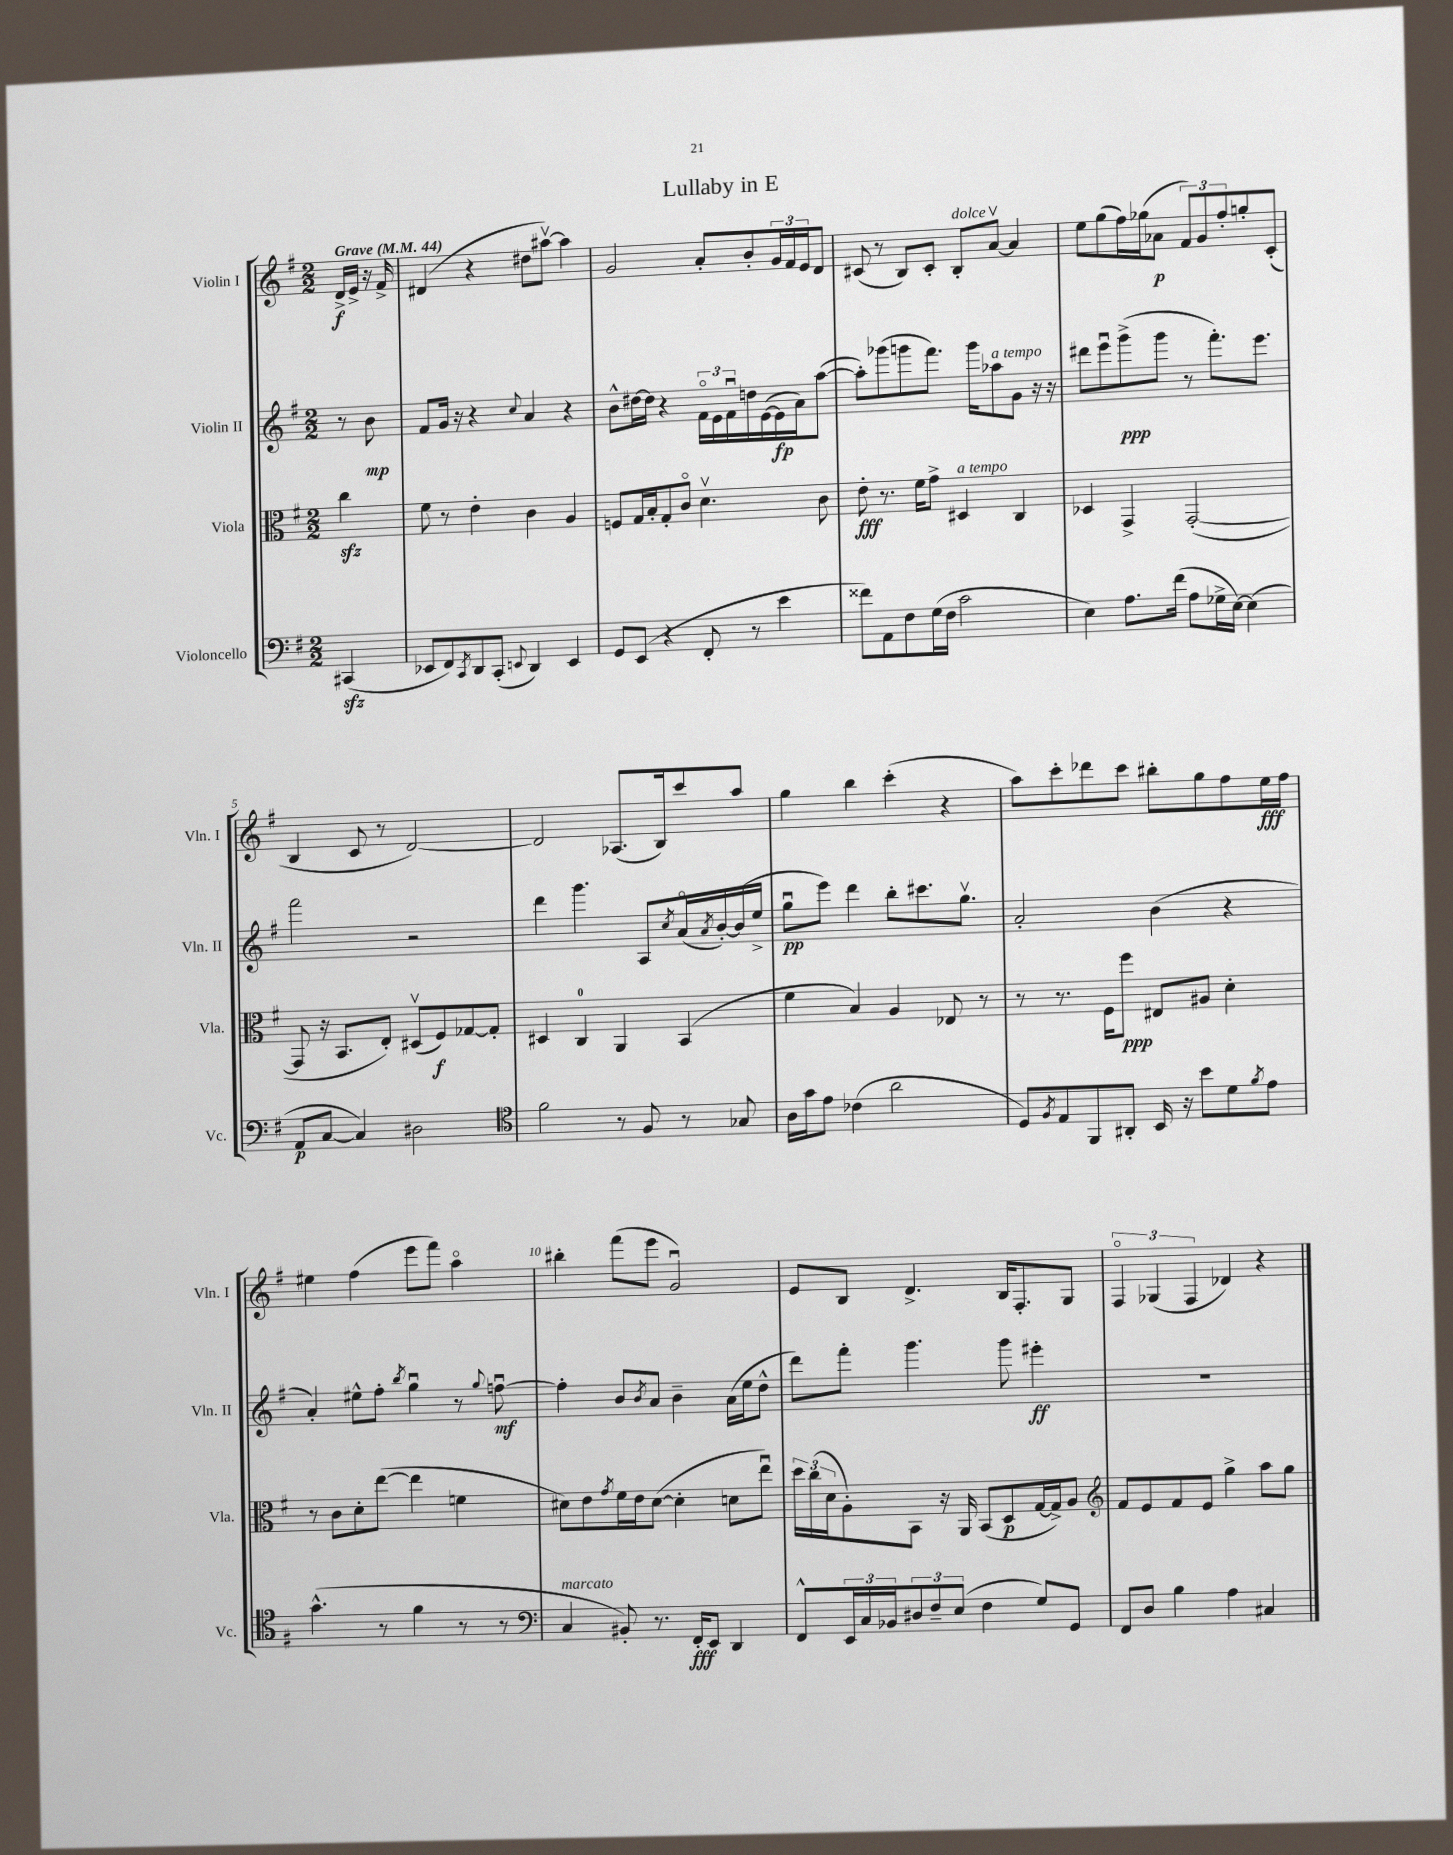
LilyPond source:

\header { title = "Lullaby in E" }
<<
\new StaffGroup <<
\new Staff = "s0" \with { instrumentName = "Violin I" shortInstrumentName = "Vln. I" } {
    \clef treble \key g \major \numericTimeSignature \time 2/2 \partial 4 \tempo "Grave" 4 = 44
    d'16->\f e'16-> r16 fis'16-> |
    dis'4( r4 dis''8 ais''8~\upbow) ais''4 |
    g'2 a'8-. b'8-. \tuplet 3/2 { g'16 fis'16 e'16 } d'8 |
    cis'8( r8 b8) cis'8-. b8-.^\markup { \italic "dolce" } a'8~\upbow a'4 |
    e''8 g''8( fis''16) ges''16( aes'8\p \tuplet 3/2 { fis'8) g'8 fis''8-. } g''8-. c'8-.( |
    b4 c'8 r8 d'2~) |
    d'2 aes8.( b16) c'''8 a''8 |
    g''4 b''4 c'''4-.( r4 |
    a''8) c'''8-. des'''8 c'''8 bis''8-. g''8 fis''8 e''16\fff fis''16 |
    eis''4 fis''4( e'''8 fis'''8) a''4\flageolet |
    bis''4-. fis'''8( e'''8 g'2\downbow) |
    e'8 b8 d'4.-> b16 fis8.-. g8 |
    \tuplet 3/2 { fis4\flageolet ges4( fis4 } des'4) r4 \bar "|." |
}
\new Staff = "s1" \with { instrumentName = "Violin II" shortInstrumentName = "Vln. II" } {
    \clef treble \key g \major \numericTimeSignature \time 2/2 \partial 4
    r8 b'8\mp |
    fis'8 g'16 r16 r4 \appoggiatura { c''8 } a'4 r4 |
    b'8-^ dis''16~ dis''16 r4 \tuplet 3/2 { fis'16\flageolet e'16 fis'16\downbow } d''16 e'16~( e'16\fp a'16) a''8~( |
    a''8-.) ges'''8( g'''8 fis'''8.) g'''16 aes''8^\markup { \italic "a tempo" } g'8 r16 r16 |
    dis'''8 e'''8\downbow g'''8->\ppp( g'''8 r8 fis'''8.-.) e'''8. |
    fis'''2 r2 |
    d'''4 g'''4. a8 \acciaccatura { c''8 } a'16\flageolet( \acciaccatura { a'8 } b'16~-.) b'16( e''16-> |
    g''8\downbow\pp e'''8) d'''4 b''8-. cis'''8. g''8.\upbow |
    a'2-. b'4( r4 |
    a'4-.) eis''8-^ fis''8-. \acciaccatura { b''8 } g''4\downbow r8 \appoggiatura { g''8 } f''8~\downbow\mf |
    f''4-. b'8 \acciaccatura { b'8 } a'8 b'4-- a'16( e''16 d''8-^ |
    d'''8) fis'''8-. g'''4. g'''8 eis'''4-.\ff |
    R1 \bar "|." |
}
\new Staff = "s2" \with { instrumentName = "Viola" shortInstrumentName = "Vla." } {
    \clef alto \key g \major \numericTimeSignature \time 2/2 \partial 4
    c''4\sfz |
    fis'8 r8 e'4-. c'4 a4 |
    f8 g16 b16-. g8-. c'8\flageolet d'4.\upbow c'8 |
    e'8-.\fff r8. fis'16 g'8-> dis4^\markup { \italic "a tempo" } c4 |
    des4 g,4-> g,2~-.( |
    g,8 r16 b,8. e8-.) dis8\upbow( fis8\f) ges8~ ges8-. |
    dis4 c4-0 a,4 b,4( |
    fis'4 b4) a4 ees8 r8 |
    r8 r8. fis16 fis''8\ppp eis8 ais8 d'4-. |
    r8 c'8 d'8-. e''8~( e''4 f'4 |
    dis'8) e'8 \acciaccatura { g'8 } fis'16 e'16 dis'8~( dis'4-. d'8 e''8\downbow) |
    \tuplet 3/2 { d''16 c''16( d'16 } a8-.) b,8 r16 a,16 b,8( d8\p g16~ g16->) a8 |
    \clef treble fis'8 e'8 fis'8 e'8 g''4-> a''8 g''8 \bar "|." |
}
\new Staff = "s3" \with { instrumentName = "Violoncello" shortInstrumentName = "Vc." } {
    \clef bass \key g \major \numericTimeSignature \time 2/2 \partial 4
    cis,4\sfz( |
    ees,8 fis,8) \acciaccatura { c,8 } d,8 c,8-.( \appoggiatura { e,8 } d,4) e,4 |
    g,8 e,8( r4 fis,8-. r8 e'4 |
    fisis'8) a,8 fis8 g16( fis16 c'2 |
    e4) a8. fis'16( a8 ges16-> e16~) e4( |
    a,8\p c8~ c4) dis2 |
    \clef tenor fis'2 r8 fis8 r8 ges8 |
    a16 g'16 e'8 ces'4( a'2 |
    d8) \acciaccatura { fis8 } e8 fis,8 ais,8-. b,16 r16 b'8 d'8 \acciaccatura { fis'8 } e'8 |
    g'4.-^( r8 fis'4 r8 r8 |
    \clef bass c4^\markup { \italic "marcato" } bis,8-.) r8. fis,16-.\fff e,8 d,4 |
    fis,8-^ \tuplet 3/2 { e,16 c16 bes,16 } \tuplet 3/2 { dis8 fis8-- e8( } fis4 g8) g,8 |
    fis,8 d8 b4 a4 cis4 \bar "|." |
}
>>
>>
\layout { \context { \Score \override BarNumber.break-visibility = ##(#f #t #t) barNumberVisibility = #(every-nth-bar-number-visible 5) } }
